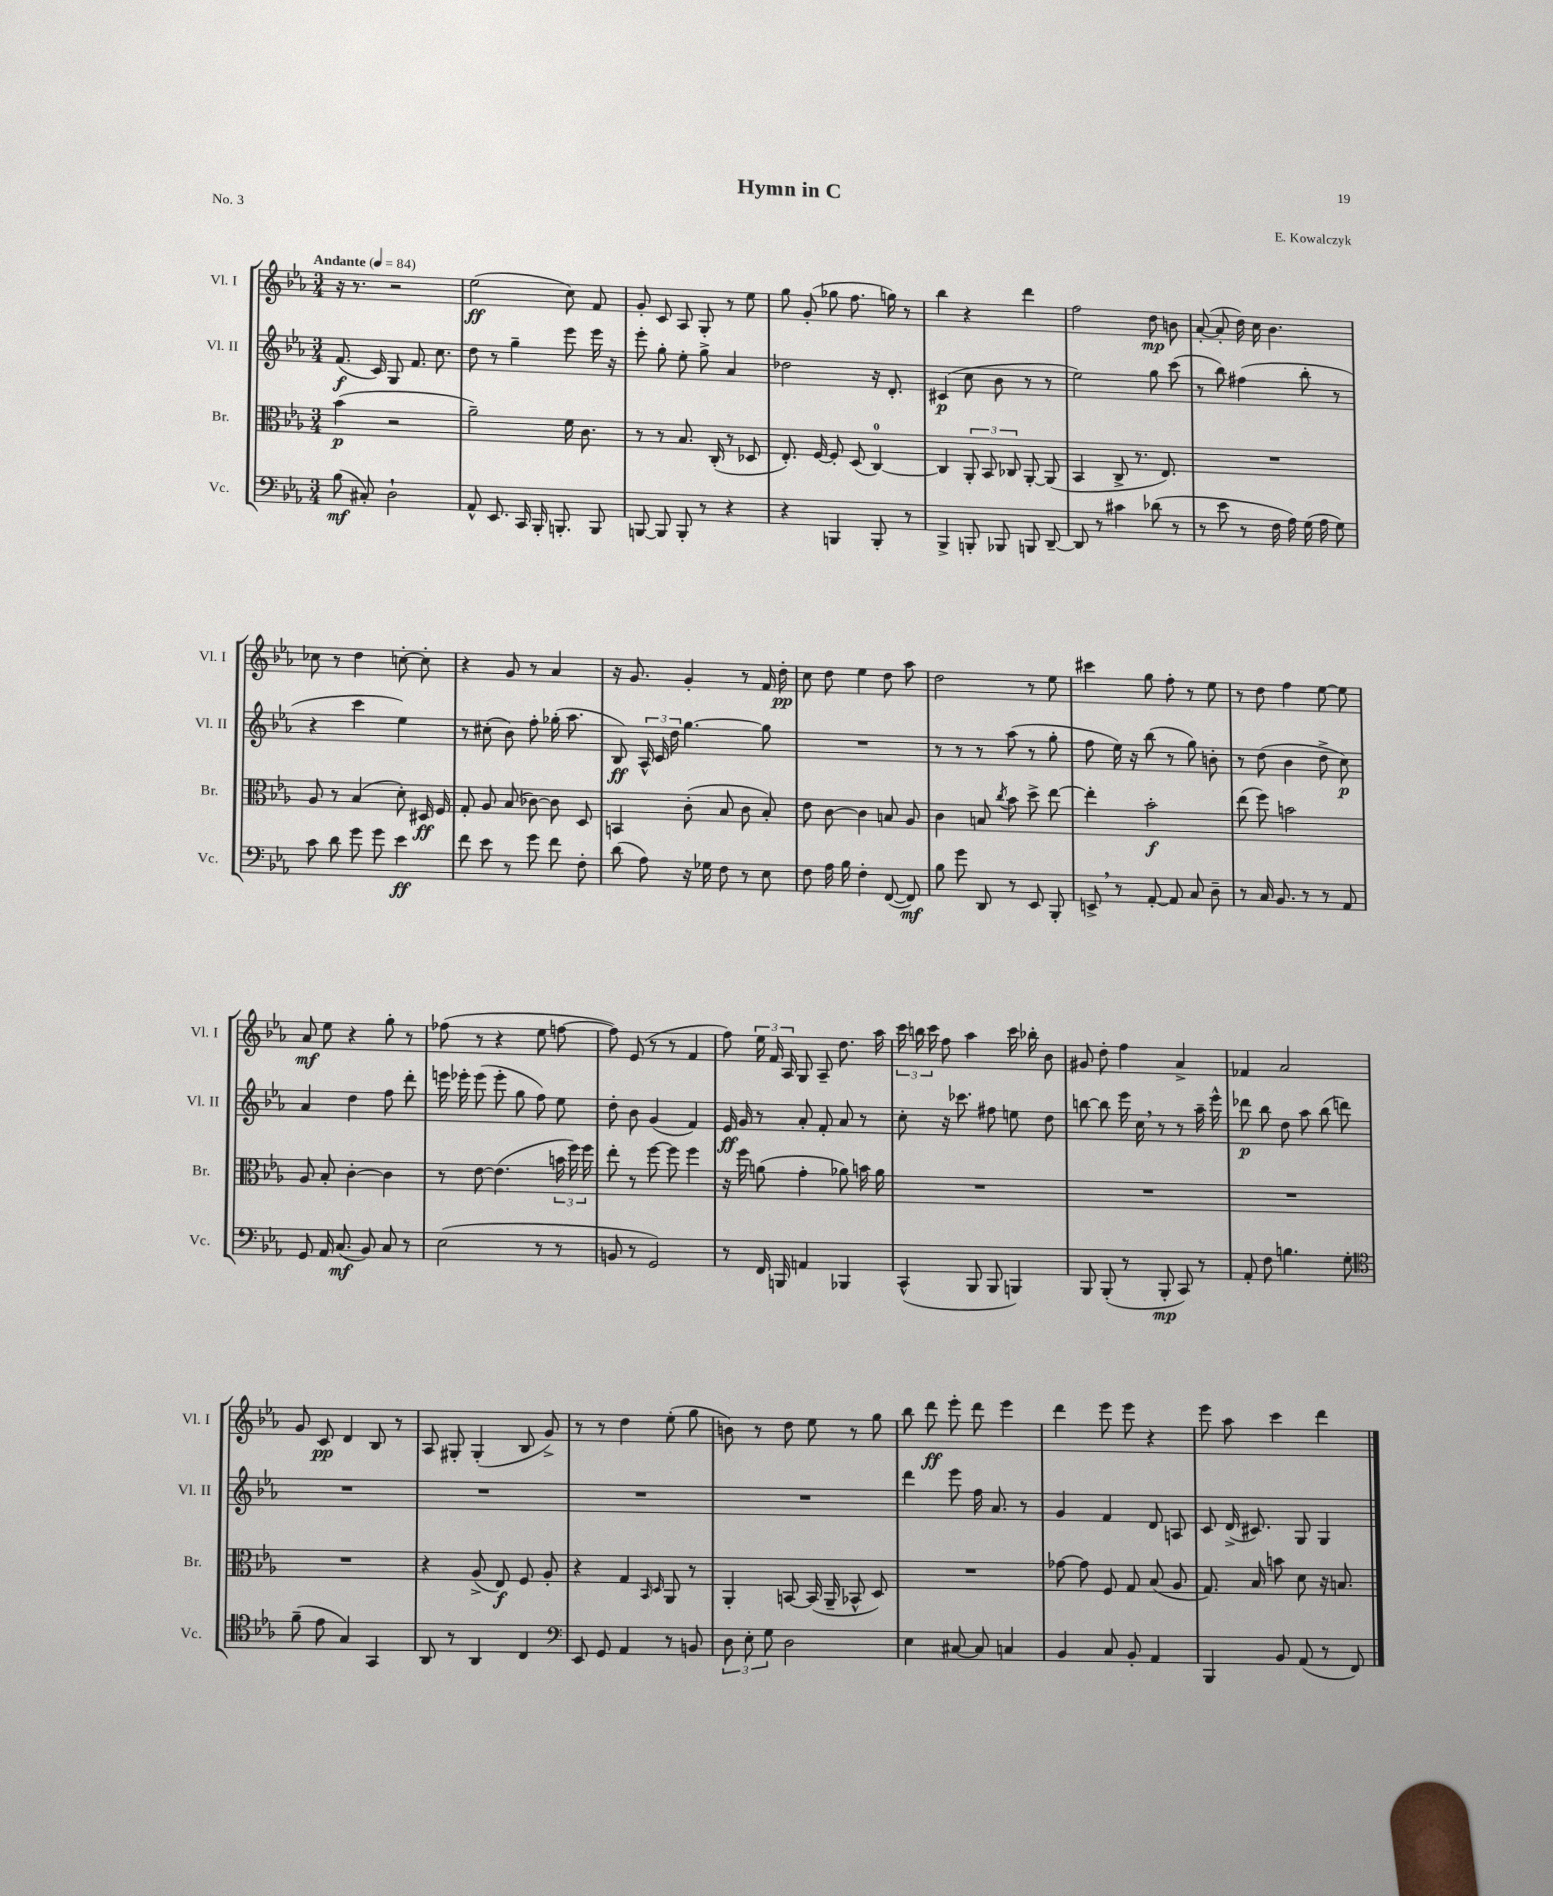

**kern	**dynam	**kern	**dynam	**kern	**dynam	**kern	**dynam
*part4	*part4	*part3	*part3	*part2	*part2	*part1	*part1
*staff4	*staff4	*staff3	*staff3	*staff2	*staff2	*staff1	*staff1
*I"Vc.	*	*I"Br.	*	*I"Vl. II	*	*I"Vl. I	*
*I'Vc.	*	*I'Br.	*	*I'Vl. II	*	*I'Vl. I	*
*clefF4	*	*clefC3	*	*clefG2	*	*clefG2	*
*k[b-e-a-]	*	*k[b-e-a-]	*	*k[b-e-a-]	*	*k[b-e-a-]	*
*M3/4	*	*M3/4	*	*M3/4	*	*M3/4	*
*MM84	*	*MM84	*	*MM84	*	*MM84	*
=1	=1	=1	=1	=1	=1	=1	=1
!	!	!	!	!	!	!LO:TX:a:B:t=Andante	!
(8B-\	mf	(4b-\	p	(8.f/	f	16r	.
.	.	.	.	.	.	8.r	.
8C#X'/)	.	.	.	.	.	.	.
.	.	.	.	16c/)	.	.	.
2D`\	.	2r	.	8G/	.	2r	.
.	.	.	.	8.f/	.	.	.
.	.	.	.	8.cc\	.	.	.
=2	=2	=2	=2	=2	=2	=2	=2
8AA-^^/	.	2a-~\)	.	8dd\	.	(2ee-\	ff
8.EE-/	.	.	.	8r	.	.	.
.	.	.	.	4gg~\	.	.	.
16CC/	.	.	.	.	.	.	.
16BBB-'/	.	.	.	.	.	.	.
8.BBBn'/	.	.	.	.	.	.	.
.	.	16f\	.	8eee-\	.	8cc\)	.
.	.	8.c\	.	.	.	.	.
8BBB/	.	.	.	16eee-\	.	8f/	.
.	.	.	.	16r	.	.	.
=3	=3	=3	=3	=3	=3	=3	=3
[8BBBn/	.	8r	.	8eee-'\	.	8g'/	.
8BBB/]	.	8r	.	8gg'\	.	8c/	.
8BBB'/	.	8.B-/	.	8ee-'\	.	8A-/	.
8r	.	.	.	8gg^\	.	8G'/	.
.	.	(16C'/	.	.	.	.	.
4r	.	8r	.	4a-/	.	8r	.
.	.	8D-X/	.	.	.	8ee-\	.
=4	=4	=4	=4	=4	=4	=4	=4
4r	.	8.E-'/)	.	2dd-X\	.	8gg\	.
.	.	.	.	.	.	(8g'/	.
.	.	[16F/	.	.	.	.	.
4BBBn/	.	8F'/]	.	.	.	8gg-X\	.
.	.	(8D/	.	.	.	8.ff\	.
8BBB'/	.	[4C/)	.	16r	.	.	.
.	.	.	.	8.d'/	.	16ggn\)	.
8r	.	.	.	.	.	8r	.
=5	=5	=5	=5	=5	=5	=5	=5
4BBB-^/	.	4C/]	.	(4c#X/	p	4bb-\	.
8BBBn'/	.	12AA-'/	.	8cc\	.	4r	.
.	.	12BB-/	.	.	.	.	.
8BBB-X/	.	.	.	8b-\	.	.	.
.	.	12C-X/	.	.	.	.	.
8BBBn/	.	[8AA-'/	.	8r	.	4ddd\	.
[8DD~/	.	(8AA-/]	.	8r	.	.	.
=6	=6	=6	=6	=6	=6	=6	=6
8DD/]	.	4BB-/	.	2ee-\)	.	2ff\	.
8r	.	.	.	.	.	.	.
4c#X\	.	8C^/	.	.	.	.	.
.	.	8.r	.	.	.	.	.
(8d-X\	.	.	.	8gg\	.	8dd\	mp
.	.	8.E-/)	.	.	.	.	.
8r	.	.	.	(8ccc\	.	8bn\	.
=7	=7	=7	=7	=7	=7	=7	=7
8r	.	2.r	.	8r	.	([8a-'/	.
8e-\	.	.	.	8bb-\)	.	8a-'/]	.
8r	.	.	.	(4ff#X\	.	16dd\)	.
.	.	.	.	.	.	16cc\	.
16F\	.	.	.	.	.	4.b-\	.
16A-\)	.	.	.	.	.	.	.
(16G\	.	.	.	8bb-'\	.	.	.
16A-\	.	.	.	.	.	.	.
8G\)	.	.	.	8r	.	.	.
!!LO:LB:g=z
=8	=8	=8	=8	=8	=8	=8	=8
8c\	.	8A-/	.	4r	.	8cc-X\	.
8d\	.	8r	.	.	.	8r	.
8g\	.	(4B-/	.	4ccc\	.	4dd\	.
8g\	.	.	.	.	.	.	.
4e-\	ff	8d'\)	.	4ee-\)	.	[8ccn'\	.
.	.	16D#X/	ff	.	.	8cc'\]	.
.	.	16F/	.	.	.	.	.
=9	=9	=9	=9	=9	=9	=9	=9
8f\	.	8G'/	.	8r	.	4r	.
8e-\	.	8A-/	.	(8cc#X'\	.	.	.
8r	.	(8B-/	.	8b-\)	.	8g/	.
8g\	.	[8c-X\)	.	8ff'\	.	8r	.
8f\	.	8c-\]	.	(16gg-X'\	.	4a-/	.
.	.	.	.	8.aa-\	.	.	.
8F'\	.	8D/	.	.	.	.	.
=10	=10	=10	=10	=10	=10	=10	=10
(8d\	.	4BBn/	.	8B-/)	ff	16r	.
.	.	.	.	.	.	8.g/	.
8A-\)	.	.	.	24A-^^/	.	.	.
.	.	.	.	24c/	.	.	.
.	.	.	.	24dd\	.	.	.
16r	.	(8c'\	.	[4.gg\	.	4g'/	.
16G-X\	.	.	.	.	.	.	.
8F\	.	8B-/	.	.	.	.	.
8r	.	8c\	.	.	.	8r	.
8E-\	.	8B-'/)	.	8gg\]	.	16f/	.
.	.	.	.	.	.	16dd'\	pp
=11	=11	=11	=11	=11	=11	=11	=11
8F\	.	8e-\	.	2.r	.	8cc\	.
16A-\	.	[8c\	.	.	.	8dd\	.
16B-\	.	.	.	.	.	.	.
4F'\	.	4c\]	.	.	.	4ee-\	.
([8FF/	.	8Bn/	.	.	.	8dd\	.
8FF/])	mf	8A-/	.	.	.	8aa-\	.
=12	=12	=12	=12	=12	=12	=12	=12
8B-\	.	4c\	.	8r	.	2dd\	.
8g\	.	.	.	8r	.	.	.
8DD/	.	8Bn/	.	8r	.	.	.
.	.	8qcc/	.	.	.	.	.
8r	.	8b-\	.	(8aa-\	.	.	.
8EE-/	.	8dd^\	.	8r	.	8r	.
8BBB-'/	.	[8ee-\	.	8gg'\	.	8ee-\	.
=13	=13	=13	=13	=13	=13	=13	=13
8EEn^,/	.	4ee-'\]	.	8ff\	.	4ccc#X\	.
8r	.	.	.	16ee-\)	.	.	.
.	.	.	.	16r	.	.	.
[8AA-'/	.	2b-'\	f	(8bb-\	.	8gg\	.
8AA-/]	.	.	.	8r	.	8ff'\	.
8C/	.	.	.	8gg\)	.	8r	.
8D~\	.	.	.	8bn'\	.	8ee-\	.
=14	=14	=14	=14	=14	=14	=14	=14
8r	.	(8ee-\	.	8r	.	8r	.
16C/	.	8ff\)	.	(8dd\	.	8dd\	.
8.BB-/	.	.	.	.	.	.	.
.	.	2bn\	.	4b-\	.	4ff\	.
8r	.	.	.	.	.	.	.
8r	.	.	.	8dd^\	.	[8ee-\	.
8AA-/	.	.	.	8cc\)	p	8ee-\]	.
!!LO:LB:g=z
=15	=15	=15	=15	=15	=15	=15	=15
8GG/	.	8A-/	.	4a-/	.	8a-/	mf
16AA-/	.	8B-'/	.	.	.	8ee-\	.
(8.C/	mf	.	.	.	.	.	.
.	.	[4c'\	.	4dd\	.	4r	.
8BB-/)	.	.	.	.	.	.	.
8C/	.	4c\]	.	8ff\	.	8gg'\	.
8r	.	.	.	8ddd'\	.	8r	.
=16	=16	=16	=16	=16	=16	=16	=16
(2E-\	.	8r	.	16eeen\	.	(8ff-X\	.
.	.	.	.	16eee-X'\	.	.	.
.	.	[8e-\	.	(8eee-\	.	8r	.
.	.	(4.e-\]	.	8eee-'\	.	4r	.
.	.	.	.	8gg\	.	.	.
8r	.	.	.	8ff\)	.	8ee-\	.
8r	.	24bn\	.	8ee-\	.	[8ffn\	.
.	.	24ff\)	.	.	.	.	.
.	.	24ff\	.	.	.	.	.
=17	=17	=17	=17	=17	=17	=17	=17
8BBn/	.	8ee-'\	.	8dd'\	.	8ff\])	.
8r	.	8r	.	8b-\	.	(8e-/	.
2GG/)	.	[8ff\	.	(4g/	.	8r	.
.	.	8ff\]	.	.	.	8r	.
.	.	4ff\	.	4f/)	.	4f/	.
=18	=18	=18	=18	=18	=18	=18	=18
8r	.	16r	.	16e-/	ff	8ff\)	.
.	.	16ff\	.	16g/	.	.	.
16FF/	.	(8an\	.	8r	.	24ee-\	.
.	.	.	.	.	.	24f/	.
16BBBn/	.	.	.	.	.	.	.
.	.	.	.	.	.	24A-/	.
4AAn/	.	4g'\	.	8a-'/	.	8G/	.
.	.	.	.	8f'/	.	8A-~/	.
4BBB-X/	.	8a-X\)	.	8a-/	.	8.dd\	.
.	.	16bn\	.	8r	.	.	.
.	.	16a-\	.	.	.	16aa-\	.
=19	=19	=19	=19	=19	=19	=19	=19
(4CC^^/	.	2.r	.	8cc'\	.	24ccc\	.
.	.	.	.	.	.	24bbn\	.
.	.	.	.	.	.	24ccc\	.
.	.	.	.	16r	.	8ff\	.
.	.	.	.	8.ccc-X\	.	.	.
8BBB-/	.	.	.	.	.	4aa-\	.
8BBB-/	.	.	.	8ff#X\	.	.	.
4BBBn/)	.	.	.	8een\	.	16ccc\	.
.	.	.	.	.	.	16bb-X'\	.
.	.	.	.	8dd\	.	8b-\	.
=20	=20	=20	=20	=20	=20	=20	=20
8BBB-/	.	2.r	.	[8bbn\	.	8g#X/	.
(8BBB-'/	.	.	.	8bb\]	.	8dd'\	.
8r	.	.	.	16eee-\	.	4ff\	.
.	.	.	.	16cc,\	.	.	.
8BBB-'/	mp	.	.	8r	.	.	.
8CC/)	.	.	.	8r	.	4a-^/	.
8r	.	.	.	16aa-~\	.	.	.
.	.	.	.	16eee-^^\	.	.	.
=21	=21	=21	=21	=21	=21	=21	=21
8AA-'/	.	2.r	.	8ddd-X\	p	4f-X/	.
8F\	.	.	.	8bb-\	.	.	.
4.Bn\	.	.	.	8dd\	.	2a-/	.
.	.	.	.	8aa-\	.	.	.
.	.	.	.	(8bb-\	.	.	.
8G'\	.	.	.	8dddn\)	.	.	.
!!LO:LB:g=z
=22	=22	=22	=22	=22	=22	=22	=22
*clefC4	*	*	*	*	*	*	*
(8f~\	.	2.r	.	2.r	.	8g/	.
8e-\	.	.	.	.	.	8c/	pp
4G/)	.	.	.	.	.	4d/	.
4GG/	.	.	.	.	.	8B-/	.
.	.	.	.	.	.	8r	.
=23	=23	=23	=23	=23	=23	=23	=23
8AA-/	.	4r	.	2.r	.	8A-/	.
8r	.	.	.	.	.	8G#X'/	.
4AA-/	.	(8A-^/	.	.	.	(4G#'/	.
.	.	8E-/)	f	.	.	.	.
4C/	.	8F/	.	.	.	8B-/	.
.	.	8A-'/	.	.	.	8g^/)	.
=24	=24	=24	=24	=24	=24	=24	=24
*clefF4	*	*	*	*	*	*	*
8EE-/	.	4r	.	2.r	.	8r	.
8GG/	.	.	.	.	.	8r	.
4AA-/	.	4G/	.	.	.	4dd\	.
.	.	16qqBB-/	.	.	.	.	.
.	.	16qqD/	.	.	.	.	.
8r	.	8AA-/	.	.	.	(8ee-'\	.
8BBn/	.	8r	.	.	.	8gg\	.
=25	=25	=25	=25	=25	=25	=25	=25
12D\	.	4AA-'/	.	2.r	.	8bn\)	.
12E-'\	.	.	.	.	.	.	.
.	.	.	.	.	.	8r	.
12G\	.	.	.	.	.	.	.
2D\	.	[8BBn/	.	.	.	8dd\	.
.	.	(16BB/]	.	.	.	8ee-\	.
.	.	16AA-~/	.	.	.	.	.
.	.	8BB-X^^/	.	.	.	8r	.
.	.	8D/)	.	.	.	8gg\	.
=26	=26	=26	=26	=26	=26	=26	=26
4E-\	.	2.r	.	4ddd\	.	8bb-\	.
.	.	.	.	.	.	8ddd\	ff
[8C#X/	.	.	.	8eee-\	.	8eee-'\	.
8C#/]	.	.	.	16ff\	.	8ddd\	.
.	.	.	.	8.a-/	.	.	.
4Cn/	.	.	.	.	.	4eee-\	.
.	.	.	.	8r	.	.	.
=27	=27	=27	=27	=27	=27	=27	=27
4BB-/	.	[8g-X\	.	4g/	.	4ddd\	.
.	.	8g-\]	.	.	.	.	.
8C/	.	8F/	.	4f/	.	8eee-\	.
8BB-'/	.	8G/	.	.	.	8eee-\	.
4AA-/	.	(8B-/	.	8d/	.	4r	.
.	.	8A-/	.	8An/	.	.	.
=28	=28	=28	=28	=28	=28	=28	=28
4BBB-/	.	8.G/)	.	8c/	.	8eee-\	.
.	.	.	.	(16d^/	.	8aa-\	.
.	.	16B-/	.	8.c#X/)	.	.	.
8BB-/	.	8bn\	.	.	.	4ccc\	.
(8AA-/	.	8d\	.	8G/	.	.	.
8r	.	16r	.	4G/	.	4ddd\	.
.	.	8.Bn/	.	.	.	.	.
8FF/)	.	.	.	.	.	.	.
==	==	==	==	==	==	==	==
*-	*-	*-	*-	*-	*-	*-	*-
